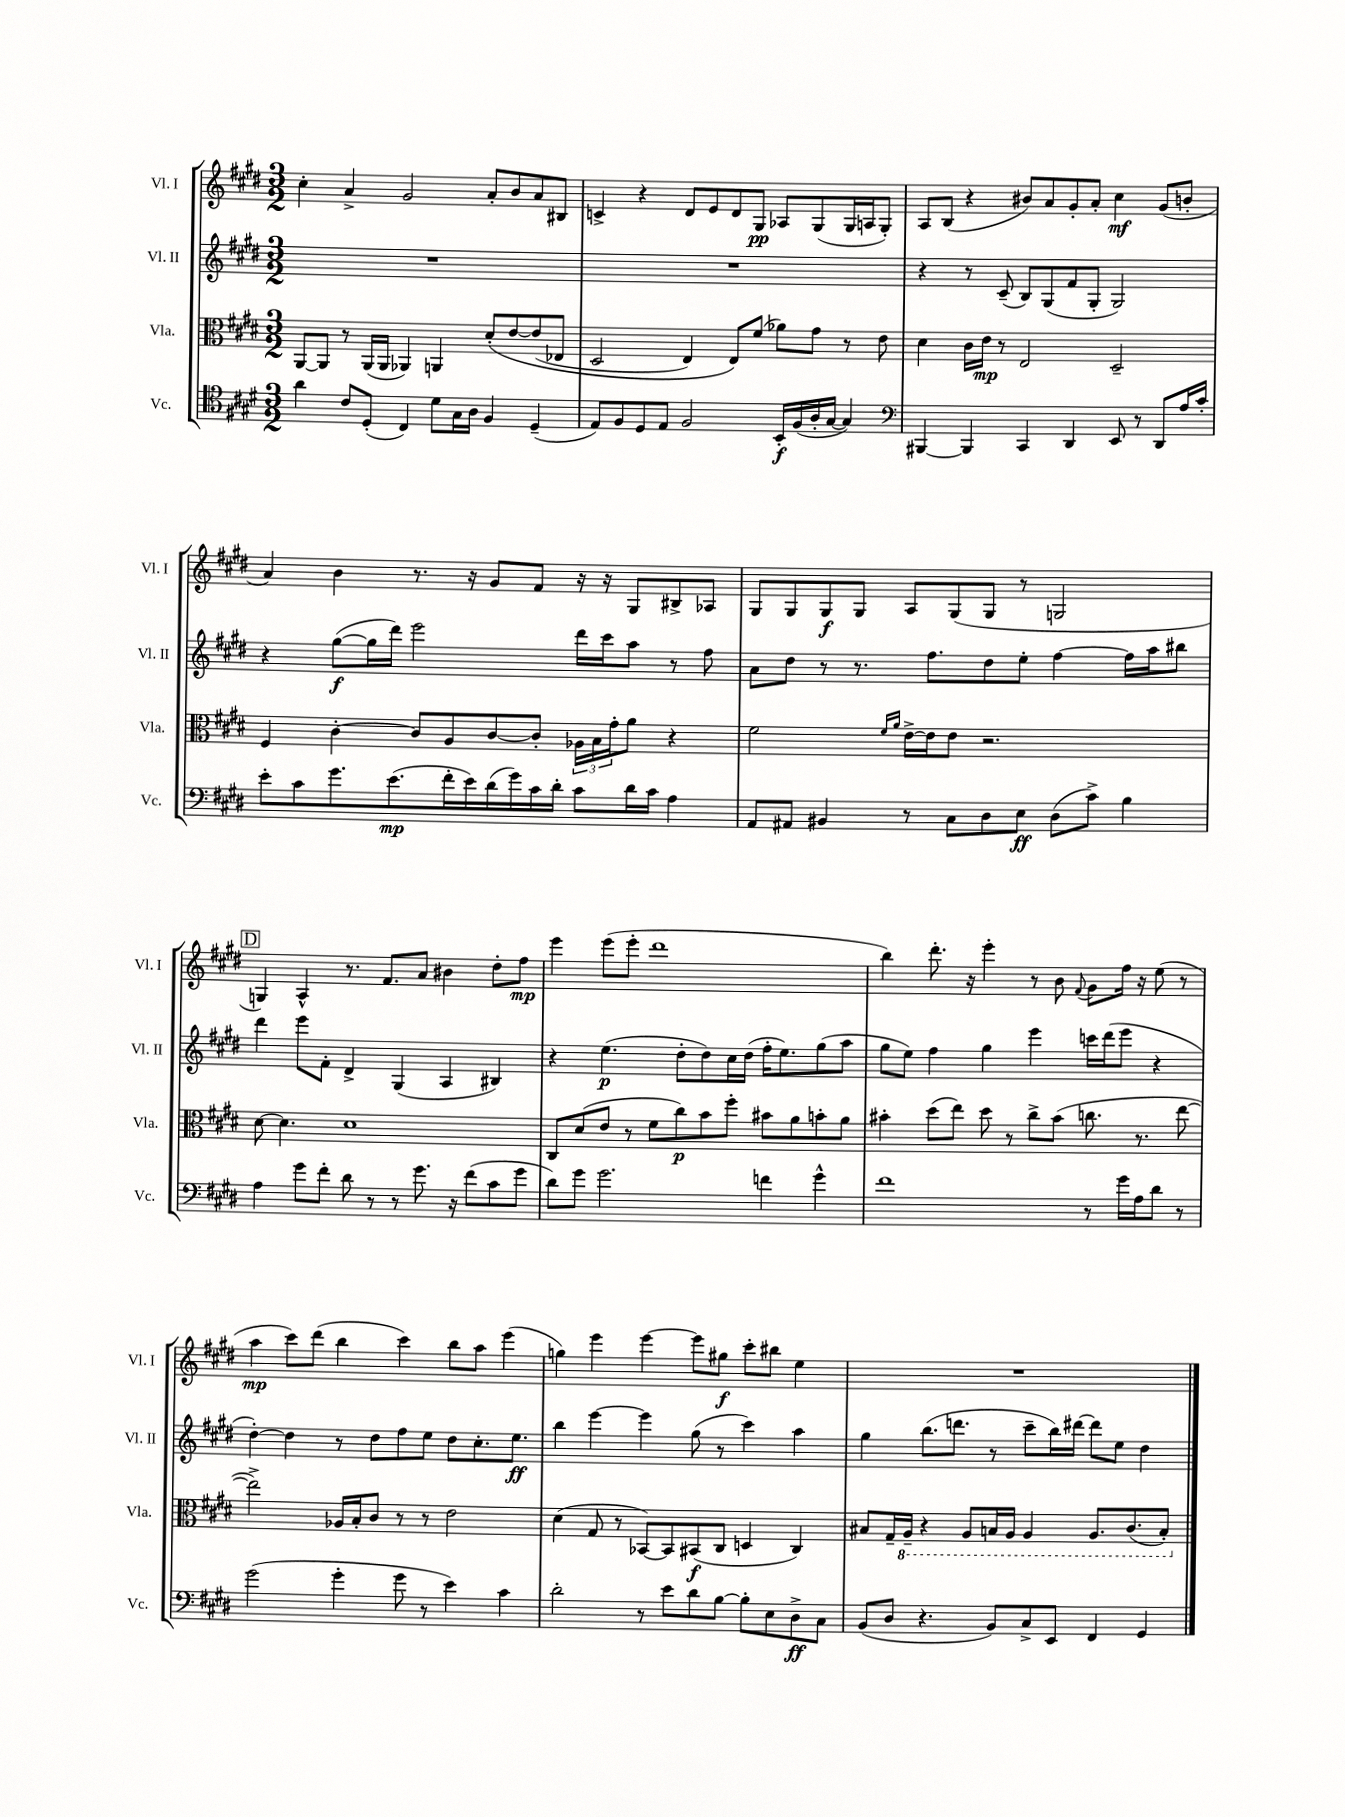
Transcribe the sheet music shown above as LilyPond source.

<<
\new StaffGroup <<
\new Staff = "s0" \with { instrumentName = "Vl. I" shortInstrumentName = "Vl. I" } {
    \clef treble \key e \major \numericTimeSignature \time 3/2
    cis''4-. a'4-> gis'2 a'8-. b'8 a'8 bis8 |
    c'4-> r4 dis'8 e'8 dis'8 gis8\pp aes8 gis8( gis16 a16 gis8-.) |
    a8 b8( r4 bis'8) a'8 gis'8-. a'8-. cis''4\mf gis'8( b'8-. |
    a'4) b'4 r8. r16 gis'8 fis'8 r16 r16 gis8 bis8-> aes8 |
    gis8 gis8 gis8\f gis8 a8 gis8( gis8 r8 g2 |
    \mark \markup { \box "D" } g4) a4-^ r8. fis'8. a'8 bis'4 dis''8-. fis''8\mp |
    e'''4 e'''8( e'''8-. dis'''1 |
    b''4) dis'''8.-. r16 e'''4-. r8 b'8 \appoggiatura { fis'8 } gis'8 fis''16 r16 e''8( r8 |
    a''4\mp cis'''8) dis'''8( b''4 cis'''4) b''8 a''8 e'''4( |
    g''4) e'''4 e'''4~ e'''8 gis''8\f cis'''8-. bis''8 e''4 |
    R1. \bar "|." |
}
\new Staff = "s1" \with { instrumentName = "Vl. II" shortInstrumentName = "Vl. II" } {
    \clef treble \key e \major \numericTimeSignature \time 3/2
    R1. |
    R1. |
    r4 r8 cis'8--( b8) gis8( fis'8 gis8-. gis2) |
    r4 gis''8~\f( gis''16 dis'''16) e'''2 dis'''16 cis'''16 a''8 r8 fis''8 |
    a'8 dis''8 r8 r8. fis''8. dis''8 e''8-. fis''4~ fis''16 a''16 bis''8 |
    \mark \markup { \box "D" } dis'''4 e'''8 fis'8-. dis'4-> gis4( a4 bis4) |
    r4 e''4.\p( dis''8-. dis''8) cis''16 dis''16( fis''16-. e''8.) gis''8( a''8 |
    gis''8 e''8) fis''4 gis''4 e'''4 c'''16 dis'''16( e'''8 r4 |
    dis''4~-.) dis''4 r8 dis''8 fis''8 e''8 dis''8 cis''8.-. e''8.\ff |
    b''4 e'''4~ e'''4 gis''8( r8 cis'''4) a''4 |
    gis''4 b''8.( d'''8. r8 cis'''8-- b''16) dis'''16~ dis'''8 e''8 dis''4 \bar "|." |
}
\new Staff = "s2" \with { instrumentName = "Vla." shortInstrumentName = "Vla." } {
    \clef alto \key e \major \numericTimeSignature \time 3/2
    a,8~ a,8 r8 a,16( a,16 aes,4) a,4 dis'8-.\( e'8~ e'8( ees8 |
    dis2 e4) e8\) fis'8( aes'8) gis'8 r8 e'8 |
    dis'4 cis'16 e'16\mp r8 e2 dis2-- |
    fis4 cis'4~-. cis'8 a8 cis'8~ cis'8-. \tuplet 3/2 { aes16 b16 gis'16-. } a'8 r4 |
    fis'2 \grace { fis'16 a'16 } e'16~-> e'16 e'8 r2. |
    \mark \markup { \box "D" } dis'8~ dis'4. dis'1 |
    cis8 dis'8( e'8 r8 fis'8 cis''8\p) b'8 fis''8-. bis'8 a'8 b'8-. a'8 |
    bis'4-. dis''8( e''8) dis''8 r8 cis''8-> bis'8( c''8. r8. e''8~ |
    e''2->) aes16 b16-. cis'8 r8 r8 e'2 |
    dis'4( gis8 r8 bes,8~) bes,8 bis,8\f( cis8 d4 cis4) |
    bis8 gis16-- \ottava #-1 a,16-- r4 a,8 b,!16 a,16 a,4 a,8. cis8.( b,8-.) \ottava #0 \bar "|." |
}
\new Staff = "s3" \with { instrumentName = "Vc." shortInstrumentName = "Vc." } {
    \clef tenor \key e \major \numericTimeSignature \time 3/2
    a'4 cis'8 dis8-.( cis4) dis'8 gis16 a16 fis4 dis4--( |
    e8) fis8 dis8 e8 fis2 b,16-.\f fis16( a16-. gis16~ gis4) |
    \clef bass bis,,4~ bis,,4 cis,4 dis,4 e,8 r8 dis,8 a16 cis'16-. |
    e'8-. cis'8 gis'8. e'8.\mp( fis'16-. e'16) dis'16( gis'16) cis'16 dis'16-. cis'8 dis'16 cis'16 a4 |
    a,8 ais,8 bis,4 r8 cis8 dis8 e8\ff dis8( cis'8->) b4 |
    \mark \markup { \box "D" } a4 gis'8 fis'8-. dis'8 r8 r8 gis'8. r16 fis'8( cis'8 gis'8 |
    dis'8) gis'8 gis'2. f'4 gis'4-^ |
    fis'1 r8 gis'16 a16 dis'8 r8 |
    gis'2( gis'4-. gis'8 r8 e'4) cis'4 |
    dis'2-. r8 e'8 dis'8 b8~ b8-. e8 dis8->\ff cis8 |
    b,8( dis8 r4. b,8) cis8-> e,8 fis,4 gis,4 \bar "|." |
}
>>
>>
\layout { \context { \Score \remove "Bar_number_engraver" } }
